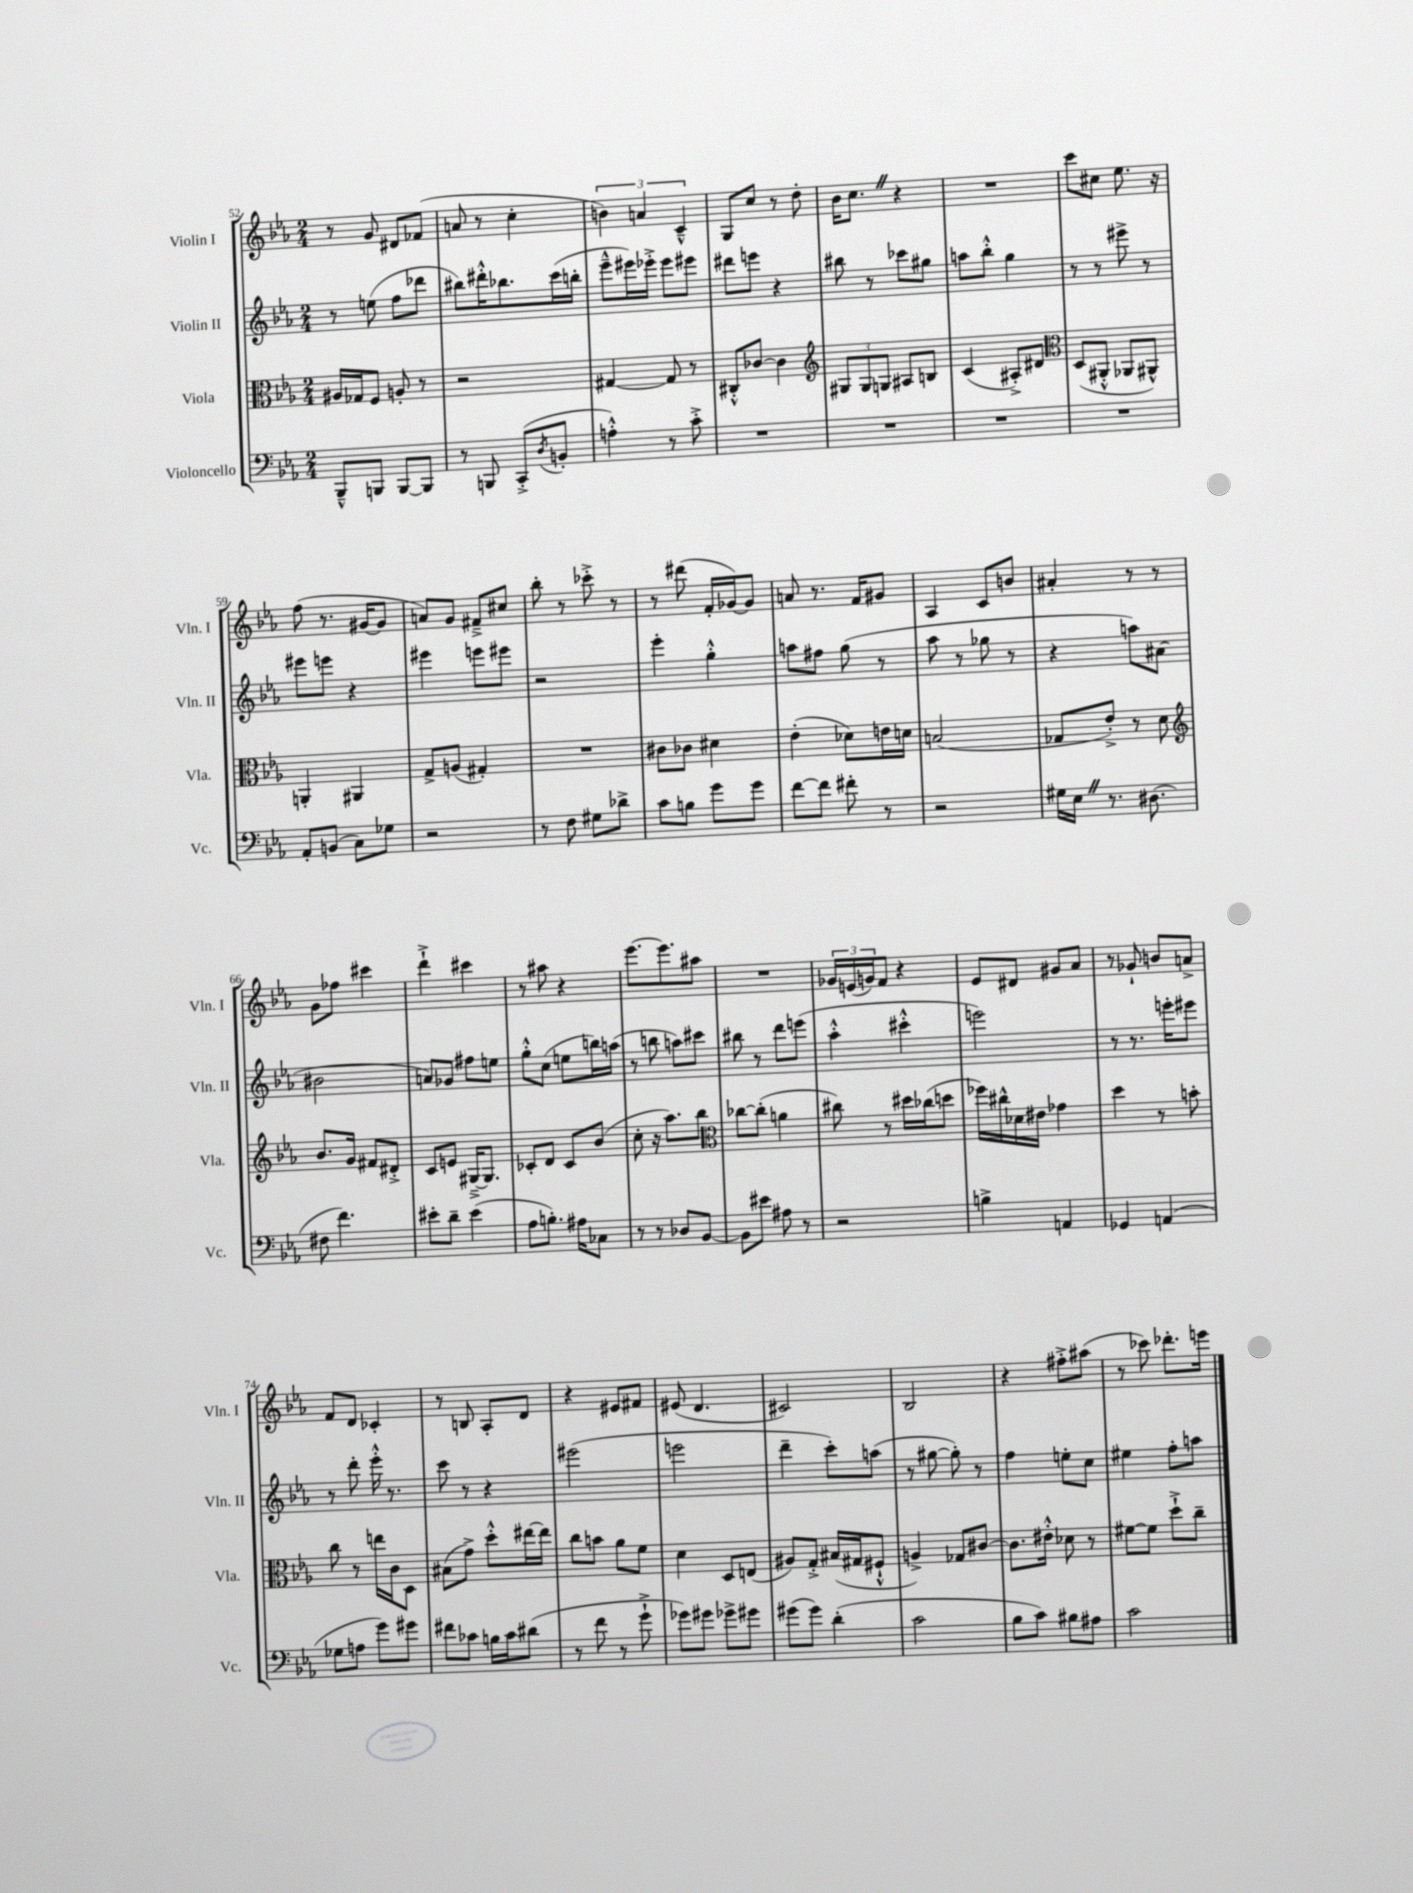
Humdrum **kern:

**kern	**kern	**kern	**kern
*staff4	*staff3	*staff2	*staff1
*clefF4	*clefC3	*clefG2	*clefG2
*k[b-e-a-]	*k[b-e-a-]	*k[b-e-a-]	*k[b-e-a-]
*M2/4	*M2/4	*M2/4	*M2/4
8BBB-~^^/L	16A#/LL	8r	8r
.	16G-/J	.	.
8BBB/J	8F/J	(8ee\	8g/
[8BBB/L	8A'/	8ff\L	8d#/L
8BBB/]J	8r	8ddd-\J	(8f-/J
=	=	=	=
8r	2r	8bb#\L)	8a/
8BBB/	.	16ddd#'^^\K	8r
.	.	8.bb-\	.
(8CC'^/L	.	.	4cc'\
8qD/	.	.	.
8BB'/J	.	(16ccc\L	.
.	.	16bb'\JJ	.
=	=	=	=
4A'^^\)	[4G#/	8eee-~^^\L	6b\)
.	.	16eee#\L)	.
.	.	.	6a/
.	.	16eee-'^\JJ	.
8r	8G#/]	8eee-\L	.
.	.	.	6c~^^/
8c'^\	8r	8eee#\J	.
=	=	=	=
2r	8C#'^^/L	8ddd#\L	8G/L
.	[8c-/J	8eee\J	8cc/J
.	4c-\]	4r	8r
.	.	.	8dd'\
=	=	=	=
*	*clefG2	*	*
2r	12G#/L	8bb#\	16b-\LK
.	.	.	8.cc\J
.	12G#/	.	.
.	.	8r	.
.	12G/J	.	.
.	8A#/L	8ccc-\L	4r
.	8B/J	8gg#\J	.
=	=	=	=
2r	(4c/	8aa\L	2r
.	.	8bb-'^^\J	.
.	8A#'^/L)	4gg\	.
.	8d#/J	.	.
=	=	=	=
*	*clefC3	*	*
2r	(8D/L	8r	8ccc\L
.	8AA#'^^/J	8r	8cc#\J
.	8AA-/L	8eee#^\	8.ee-\
.	8AA#^^/J)	8r	.
.	.	.	16r
=	=	=	=
8AA-'/L	4AA'/	8eee#\L	(8ff\
(8BB/J	.	8eee\J	8.r
8C\L)	4AA#/	4r	.
.	.	.	[16g#/LK
8G-\J	.	.	8g#/]J
=	=	=	=
2r	8G^/L	4eee#\	8a/L)
.	(8A/J	.	8g/J
.	4G#'/)	8eee\L	8f#~^/L
.	.	8eee#\J	8cc#/J
=	=	=	=
8r	2r	2r	8bb-'\
8F\	.	.	8r
8G#\L	.	.	8ccc-'^\
8d-^\J	.	.	8r
=	=	=	=
8c\L	8c#\L	4eee-'\	8r
8B\J	8c-\J	.	(8ddd#\
8g\L	4d#\	4gg'^^\	16f'/LL
.	.	.	[16g-/J)
8g\J	.	.	8g-/]J
=	=	=	=
[8f\L	(4e-'\	8aa\L	8a/
8f\]J	.	8ff#\J	8.r
8f#'\	8d-\L)	(8gg\	.
.	.	.	16f/LK
8r	16e\L	8r	8g#/J
.	16d\JJ	.	.
=	=	=	=
2r	(2B/	8aa-\	4A-/
.	.	8r	.
.	.	8gg-\	8c/L
.	.	8r	8b/J
=	=	=	=
16G#\LL	8G-/L	4r	4a#'/
16E-\JJ	.	.	.
8.r	8e-'^/J)	.	.
.	8r	8aa\L)	8r
(8.D#\	.	.	.
.	8d\	(8a#\J	8r
=	=	=	=
*	*clefG2	*	*
8F#\	8.b-/L	2b#\	8g\L
4.f\)	.	.	8ff-\J
.	16g/Jk	.	.
.	8f#/L	.	4ccc#\
.	8d#'^/J	.	.
=	=	=	=
8e#'\L	8c/L	8a/L)	4ddd`^\
8d~\J	8e/J	8g-/J	.
(4e#\	[16G#~^/LK	8ff#\L	4ccc#\
.	8.G#/]J	.	.
.	.	8ee\J	.
=	=	=	=
8A-\L	8c-'/L	8gg'^^\L	8r
8.B'\J)	8d/J	(8cc\J	8aa#\
.	8c-/L	8ee\L	4r
16A#\LK	.	.	.
8C-\J	(8b-/J	16bb\L)	.
.	.	(16aa\JJ	.
=	=	=	=
8r	8cc'\	8r	[8.eee-\L
8r	16r	8bb\	.
.	8.aa-\L)	.	8.eee-\]
8D-/L	.	8aa\L)	.
[8BB-/J	8bb-\J	8ccc#\J	8aa#\J
=	=	=	=
*	*clefC3	*	*
8BB-\]L	[8cc-\L	8bb#\	2r
8e#\J	(8cc-'\]J	8r	.
8A#\	4a\	8ddd\L	.
8r	.	(8eee\J	.
=	=	=	=
2r	8cc#\)	4aa-'^^\	24g-/LL
.	.	.	(24e/
.	.	.	24g/J)
.	8r	.	8f/J
.	16dd#\LL	4ccc#'^^\	4r
.	(16cc-\J	.	.
.	8dd\J	.	.
=	=	=	=
4B^\	16ff-\LL)	2eee\)	8e-/L
.	16cc#^^\	.	.
.	16d-\	.	8d#/J
.	16e#\JJ	.	.
4AA/	4g-\	.	8g#/L
.	.	.	8a-/J
=	=	=	=
4GG-/	4dd\	8r	8r
.	.	8.r	8g-`/
(4AA/	8r	.	8b/L
.	.	16eee'\LK	.
.	8b'\	8eee#\J	8a^/J
=	=	=	=
8G-\L	8cc\	8r	8f/L
8A\J	8r	8ddd'\	8d/J
8g\L)	16ee\LL	16eee-'^^\	4c-'/
.	16c\J	8.r	.
8g#\J	8D\J	.	.
=	=	=	=
8f#\L	(8B#\L	8ccc\	8r
8c-\J	8g^\J)	8r	8B/
16B\LL	8dd'^^\L	4r	8A-'/L
16c-\J	.	.	.
(8d#\J	[16ee#\L	.	8d/J
.	16ee#\]JJ	.	.
=	=	=	=
8r	8cc\L	(2eee#\	4r
8f\	8b\J	.	.
8r	8a-\L	.	8e#/L
8g`^\	8f\J	.	8f#/J
=	=	=	=
8g-\L)	4d\	2eee\	(8e#/
8g#\J	.	.	4.d/
8g-^\L	8D/L	.	.
8g#\J	(8E/J	.	.
=	=	=	=
(8g#\L	8A#/L)	4ddd~\	2c#/)
8g#\J)	8G'^/J	.	.
(4d'\	(16B#/LL	8ccc'\L)	.
.	16G#/J	.	.
.	8F#`^^/J	(8aa\J	.
=	=	=	=
2c\	4A^/)	8r	2B-/
.	.	[8gg#\	.
.	8G-/L	8gg#'\])	.
.	[8c#/J	8r	.
=	=	=	=
8B-\L	8.c#\]L	4ff\	4r
8c\J)	.	.	.
.	16e#'^^\Jk	.	.
8B#\L	8d-\	8ee'\L	8ff#'^\L
8A#\J	8r	8cc\J	(8aa#\J
=	=	=	=
2c\	[8f#\L	4ee#\	8r
.	8f#\]J	.	8ccc-\)
.	8dd`^\L	8ff'\L	8.ddd-'\L
.	8cc~\J	8aa\J	.
.	.	.	16eee\Jk
==	==	==	==
*-	*-	*-	*-
